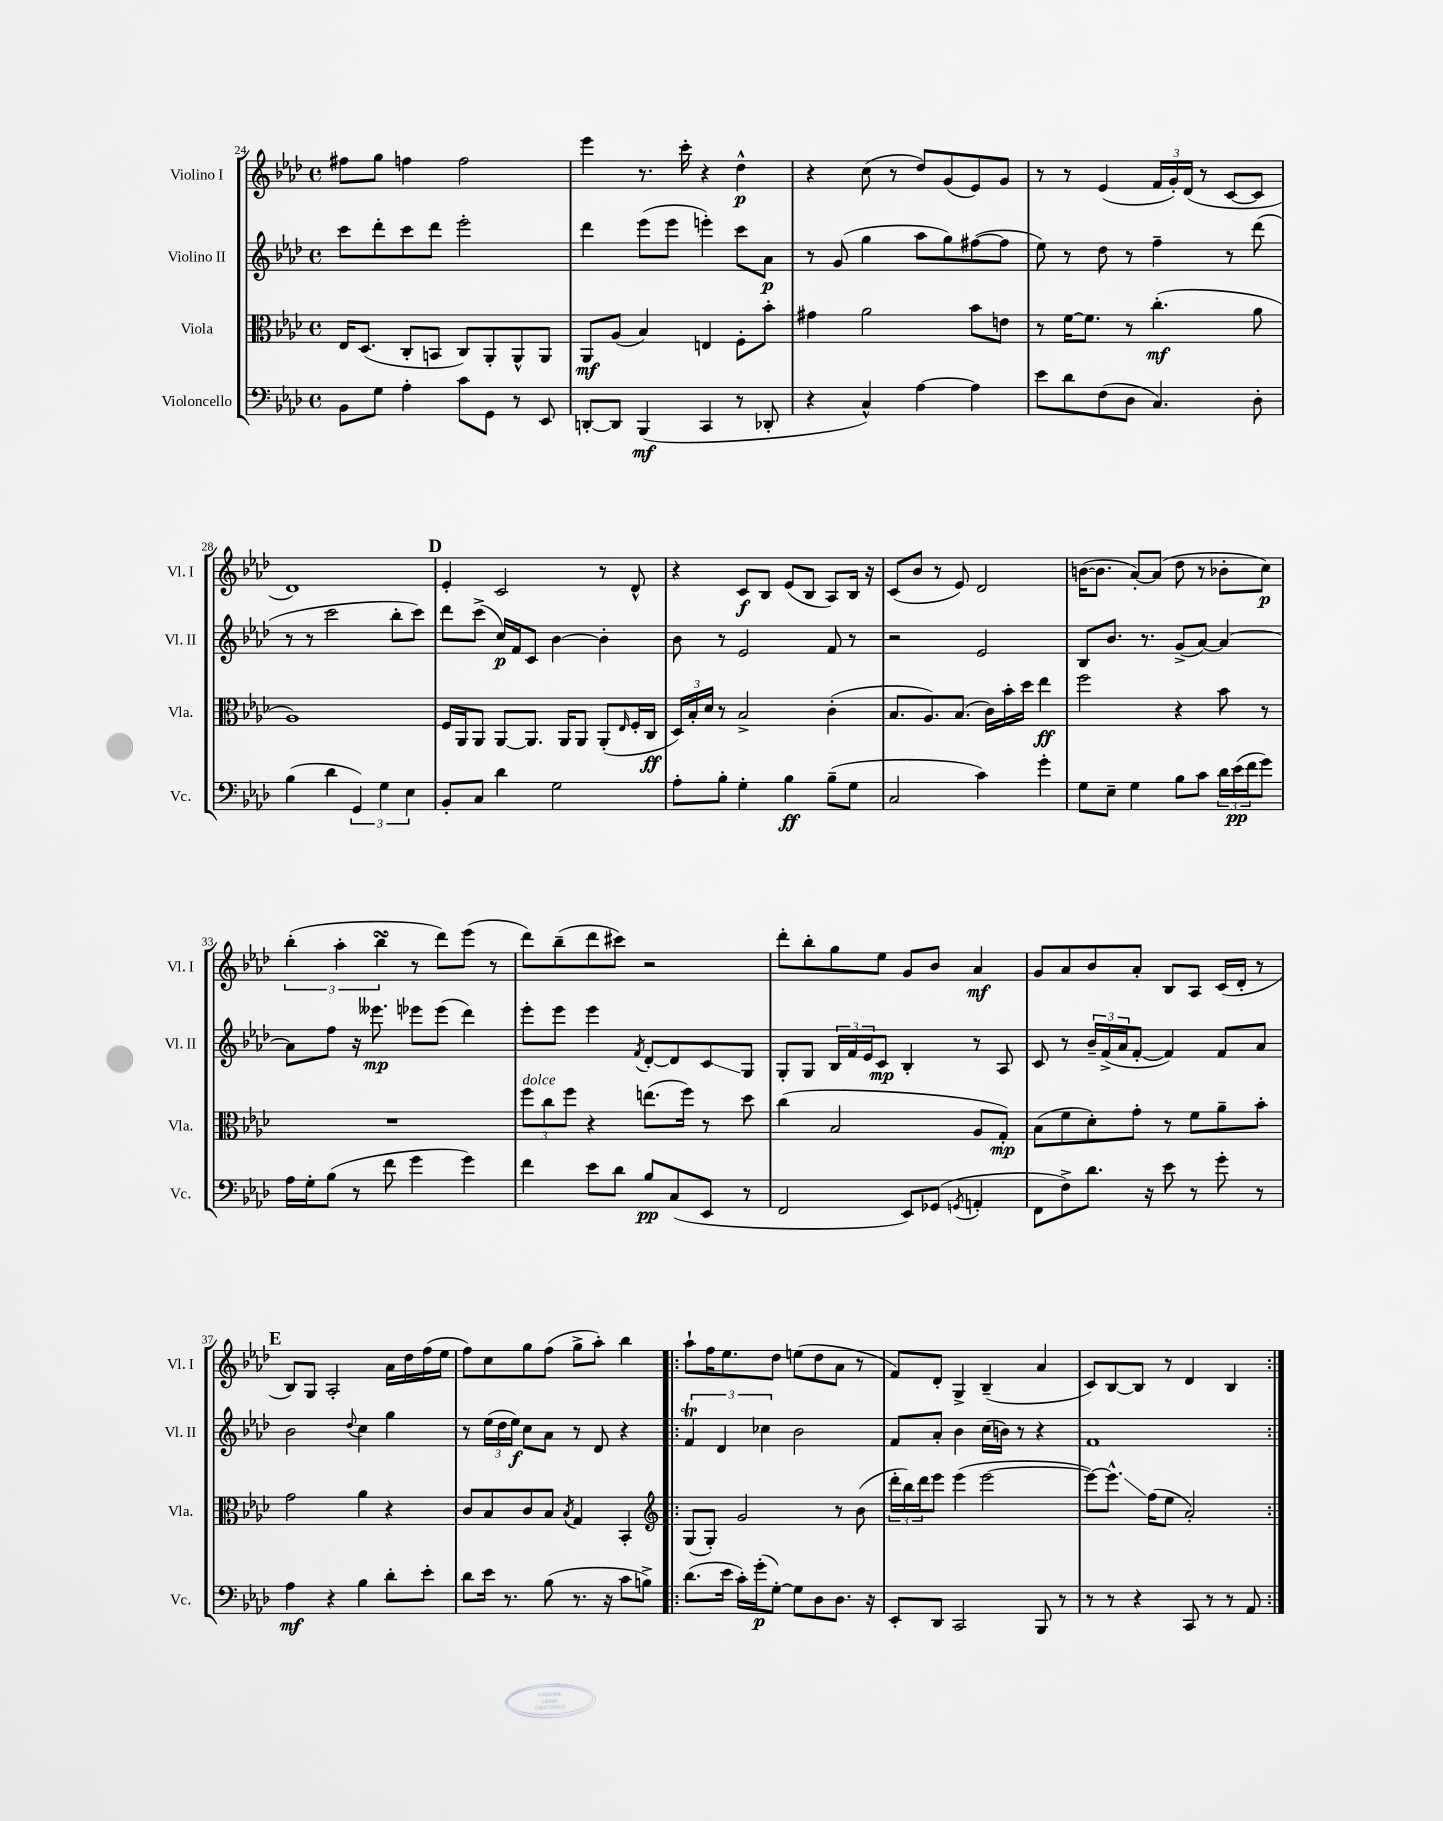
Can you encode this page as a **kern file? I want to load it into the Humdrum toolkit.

**kern	**kern	**kern	**kern
*staff4	*staff3	*staff2	*staff1
*clefF4	*clefC3	*clefG2	*clefG2
*k[b-e-a-d-]	*k[b-e-a-d-]	*k[b-e-a-d-]	*k[b-e-a-d-]
*M4/4	*M4/4	*M4/4	*M4/4
*met(c)	*met(c)	*met(c)	*met(c)
8BB-	16E-	8ccc	8ff#
.	(8.D-	.	.
8G	.	8ddd-'	8gg
4A-'	8C'	8ccc	4ff
.	8BB	8ddd-	.
8c	8C)	2eee-'	2ff
8GG	8AA-'	.	.
8r	8AA-^^	.	.
8EE-	8AA-	.	.
=	=	=	=
[8DD'	8AA-	4ddd-	4eee-
8DD]	(8A-	.	.
(4BBB-	4B-)	(8eee-	8.r
.	.	8eee-	.
.	.	.	16ccc'
4CC	4E	4eee')	4r
8r	8F'	8ccc	4dd-^^
8DD-'	8b-'	8a-	.
=	=	=	=
4r	4g#	8r	4r
.	.	(8g	.
4C^^)	2a-	4gg	(8cc
.	.	.	8r
[4A-	.	8aa-	8dd-)
.	.	8gg)	(8g
4A-]	8b-	([8ff#	8e-)
.	8e	8ff#]	8g
=	=	=	=
8e-	8r	8ee-)	8r
8d-	[16f	8r	8r
.	8.f]	.	.
(8F	.	8dd-	(4e-
8D-	8r	8r	.
4.C)	(4.cc'	4ff~	24f
.	.	.	24g')
.	.	.	(24d-
.	.	.	8r
.	.	8r	[8c
8D-'	8a-	(8ddd-	8c]
=	=	=	=
(4B-	1A-)	8r	1d-)
.	.	8r	.
4d-	.	2ccc	.
6GG)	.	.	.
6G	.	.	.
.	.	8bb-'	.
6E-	.	.	.
.	.	8ccc)	.
=	=	=	=
8BB-'	16F	8ddd-	4e-'
.	16AA-	.	.
8C	8AA-	(8ccc^	.
4d-	[8AA-	16cc)	2c
.	.	16f	.
.	8.AA-]	8c	.
2G	.	[4b-	.
.	16AA-	.	.
.	8AA-	.	.
.	(8AA-'	4b-']	8r
.	16qqE-	.	.
.	16F'	.	8d-^^
.	16C	.	.
=	=	=	=
8A-'	24D-)	8b-	4r
.	24B-'	.	.
.	24d-	.	.
8B-'	8r	8r	.
4G'	2B-^	2e-	8c
.	.	.	8B-
4B-	.	.	(8e-
.	.	.	8B-
(8B-~	(4c'	8f	8A-)
8G	.	8r	16B-
.	.	.	16r
=	=	=	=
2C	8.B-	2r	(8c
.	.	.	8b-
.	8.A-)	.	.
.	.	.	8r
.	(8.B-	.	8e-)
4c)	.	2e-	2d-
.	16c)	.	.
.	16b-'	.	.
.	16dd-	.	.
4g'	4ee-	.	.
=	=	=	=
8G	2ff	8B-	([16b
.	.	.	8.b]
8E-~	.	8.b-	.
4G	.	.	[8a-')
.	.	8.r	.
.	.	.	(8a-]
8B-	4r	(8g^	8dd-
8c	.	[8a-)	8r
24d-	8b-	4a-_	8b-'
(24e-	.	.	.
24f	.	.	.
8g)	8r	.	8cc)
=	=	=	=
16A-	1r	8a-]	(6bb-'
16G'	.	.	.
(8B-	.	8ff	.
.	.	.	6aa-'
8r	.	16r	.
.	.	8.eee--	.
.	.	.	6bb-
8f	.	.	.
4g	.	8eee-	8r
.	.	(8eee-	8ddd-)
4g)	.	4ddd-)	(8eee-
.	.	.	8r
=	=	=	=
4f	12ff	8eee-'	8ddd-)
.	12cc	.	.
.	.	8eee-	(8bb-~
.	12ff	.	.
8e-	4r	4eee-	8ddd-
8d-	.	.	8ccc#)
.	.	8qf	.
8B-	(8.ee	[8d-'	2r
(8C	.	8d-]	.
.	16ff)	.	.
8EE-	8r	8c	.
8r	8dd-	8G	.
=	=	=	=
2FF	(4cc	8G'	8ddd-'
.	.	8G	8bb-'
.	2B-	24B-	8gg
.	.	24f	.
.	.	24e-	.
.	.	8c	8ee-
8EE-)	.	4B-'	8g
(8GG-	.	.	8b-
8qGG	.	.	.
4AA'	8A-	8r	4a-
.	8G')	8A-	.
=	=	=	=
8FF	(8B-	8c	8g
8F^)	8f	8r	8a-
8.d-	8d-')	24b-~	8b-
.	.	(24f^	.
.	.	24a-	.
.	8g'	[8f'	8a-'
16r	.	.	.
8e-	8r	4f])	8B-
8r	8f	.	8A-
8g'	8a-~	8f	(16c
.	.	.	16d-'
8r	8b-'	8a-	8r
=	=	=	=
4A-	2g	2b-	8B-)
.	.	.	8G
4r	.	.	2A-'
.	.	8qqdd-	.
4B-	4a-	4cc	.
8d-'	4r	4gg	16a-
.	.	.	16dd-
8e-'	.	.	(16ff
.	.	.	16ee-
=	=	=	=
8d-	8c	8r	8ff)
16e-	8B-	(24ee-	8cc
.	.	24dd-	.
8.r	.	.	.
.	.	24ee-)	.
.	8c	8cc	8gg
(8B-	8B-	8a-	(8ff
.	8qB-	.	.
8.r	4G	8r	8gg^
.	.	8d-	8aa-')
16r	.	.	.
8c	4BB-'	4r	4bb-
8B^)	.	.	.
=!|:	=!|:	=!|:	=!|:
*	*clefG2	*	*
(8.d-	(8G	6f	8aa-`
.	8G')	.	16ff
.	.	6d-	.
16e-	.	.	8.ee-
16c')	2g	.	.
(16g'	.	.	.
.	.	6cc-	.
[8G')	.	.	8dd-
8G]	.	2b-	(8ee
8D-	.	.	8dd-
8.D-	8r	.	8a-
.	(8b-	.	8r
16r	.	.	.
=	=	=	=
8EE-'	24ddd-'	8f	8f)
.	24bb-)	.	.
.	24ddd-	.	.
8DD-	8eee-	8a-'	8d-'
2CC	(4eee-	4b-	4G^
.	[2eee-	(16cc	(4B-~
.	.	16b)	.
.	.	8r	.
8BBB-	.	4r	4a-
8r	.	.	.
=	=	=	=
8r	8eee-_)	1f	8c)
8r	8.eee-^^]	.	[8B-
4r	.	.	8B-]
.	(16ff	.	.
.	8ee-	.	8r
8CC	2a-')	.	4d-
8r	.	.	.
8r	.	.	4B-
8AA-	.	.	.
==:|!	==:|!	==:|!	==:|!
*-	*-	*-	*-
